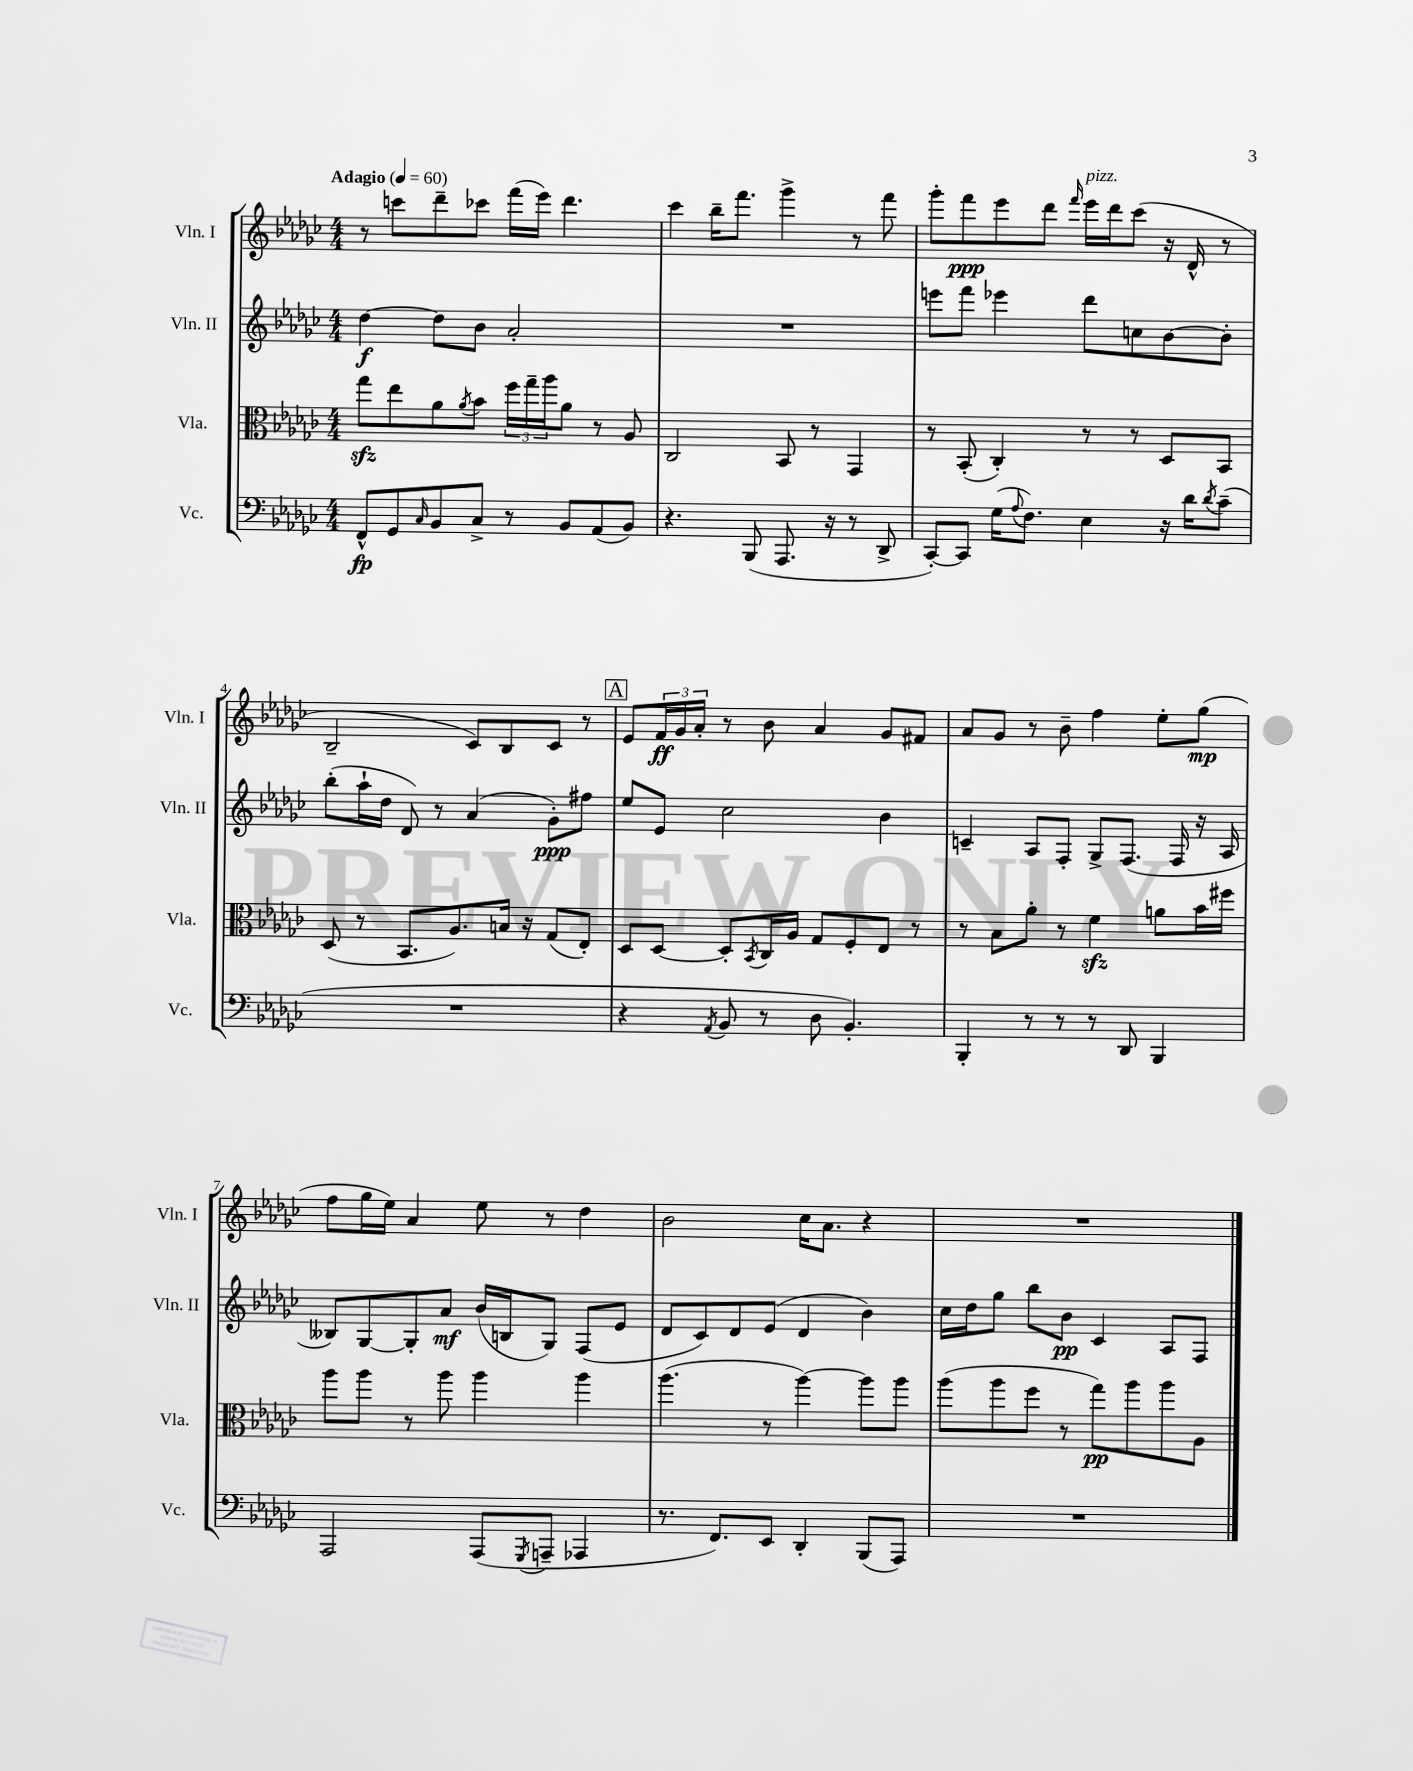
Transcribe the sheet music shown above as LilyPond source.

<<
\new StaffGroup <<
\new Staff = "s0" \with { instrumentName = "Vln. I" shortInstrumentName = "Vln. I" } {
    \clef treble \key ges \major \numericTimeSignature \time 4/4 \tempo "Adagio" 4 = 60
    r8 c'''8 des'''8-- ces'''8 f'''16( ees'''16) des'''4. |
    ces'''4 bes''16-- f'''8. ges'''4-> r8 f'''8 |
    ges'''8-. f'''8\ppp ees'''8 des'''8 \grace { f'''16 } ees'''16^\markup { \italic "pizz." } des'''16 ces'''8( r16 des'16-^ r8 |
    bes2-- ces'8) bes8 ces'8 r8 |
    \mark \markup { \box "A" } ees'8 \tuplet 3/2 { f'16\ff ges'16 aes'16-. } r8 bes'8 aes'4 ges'8 fis'8 |
    aes'8 ges'8 r8 bes'8-- f''4 ees''8-. ges''8\mp( |
    f''8 ges''16 ees''16) aes'4 ees''8 r8 des''4 |
    bes'2 ces''16 aes'8. r4 |
    R1 \bar "|." |
}
\new Staff = "s1" \with { instrumentName = "Vln. II" shortInstrumentName = "Vln. II" } {
    \clef treble \key ges \major \numericTimeSignature \time 4/4
    des''4~\f des''8 bes'8 aes'2-. |
    R1 |
    e'''8 f'''8 ees'''4 des'''8 c''8 bes'8~ bes'8-. |
    bes''8-.( aes''16-! des''16 des'8) r8 aes'4( ges'8-.\ppp) fis''8 |
    \mark \markup { \box "A" } ees''8 ees'8 ces''2 bes'4 |
    c'4-- aes8 f8-. ges8-> f8.( f16 r16 aes16 |
    beses8) ges8~ ges8-. aes'8\mf bes'16( b16 ges8) f8( ees'8 |
    des'8 ces'8) des'8 ees'8( des'4 bes'4) |
    ces''16 des''16 ges''8 bes''8 bes'8\pp ces'4 aes8 f8 \bar "|." |
}
\new Staff = "s2" \with { instrumentName = "Vla." shortInstrumentName = "Vla." } {
    \clef alto \key ges \major \numericTimeSignature \time 4/4
    ges''8\sfz ees''8 aes'8 \acciaccatura { aes'8 } bes'8 \tuplet 3/2 { f''16 ges''16-- aes''16 } aes'8 r8 aes8 |
    ces2 bes,8 r8 ges,4 |
    r8 bes,8-.( ces4-.) r8 r8 des8 bes,8 |
    des8( r8 bes,8. aes8.) b16 r16 ges8( ees8-.) |
    \mark \markup { \box "A" } des8 des8~ des8-. \acciaccatura { bes,8 } ces16 aes16 ges8 f8-. ees8 r8 |
    r8 bes8 aes'8-. r8 f'4\sfz a'8 bes'16 fis''16 |
    aes''8 aes''8 r8 aes''8 aes''4 aes''4 |
    aes''4.( r8 aes''4~) aes''8 aes''8 |
    aes''8( aes''8 f''8 r8 ges''8\pp) aes''8 aes''8 aes8 \bar "|." |
}
\new Staff = "s3" \with { instrumentName = "Vc." shortInstrumentName = "Vc." } {
    \clef bass \key ges \major \numericTimeSignature \time 4/4
    f,8-^\fp ges,8 \grace { ces16 } bes,8 ces8-> r8 bes,8 aes,8( bes,8) |
    r4. bes,,8( aes,,8. r16 r8 des,8-> |
    ces,8~-.) ces,8 ges16( \appoggiatura { aes8 } f8.) ees4 r16 des'16 \acciaccatura { des'8 } ces'8--( |
    R1 |
    \mark \markup { \box "A" } r4 \acciaccatura { aes,8 } bes,8 r8 des8 bes,4.-.) |
    bes,,4-. r8 r8 r8 des,8 bes,,4 |
    aes,,2 aes,,8( \acciaccatura { ges,,8 } a,,8-- aes,,4 |
    r8. f,8.) ees,8 des,4-. bes,,8( aes,,8) |
    R1 \bar "|." |
}
>>
>>
